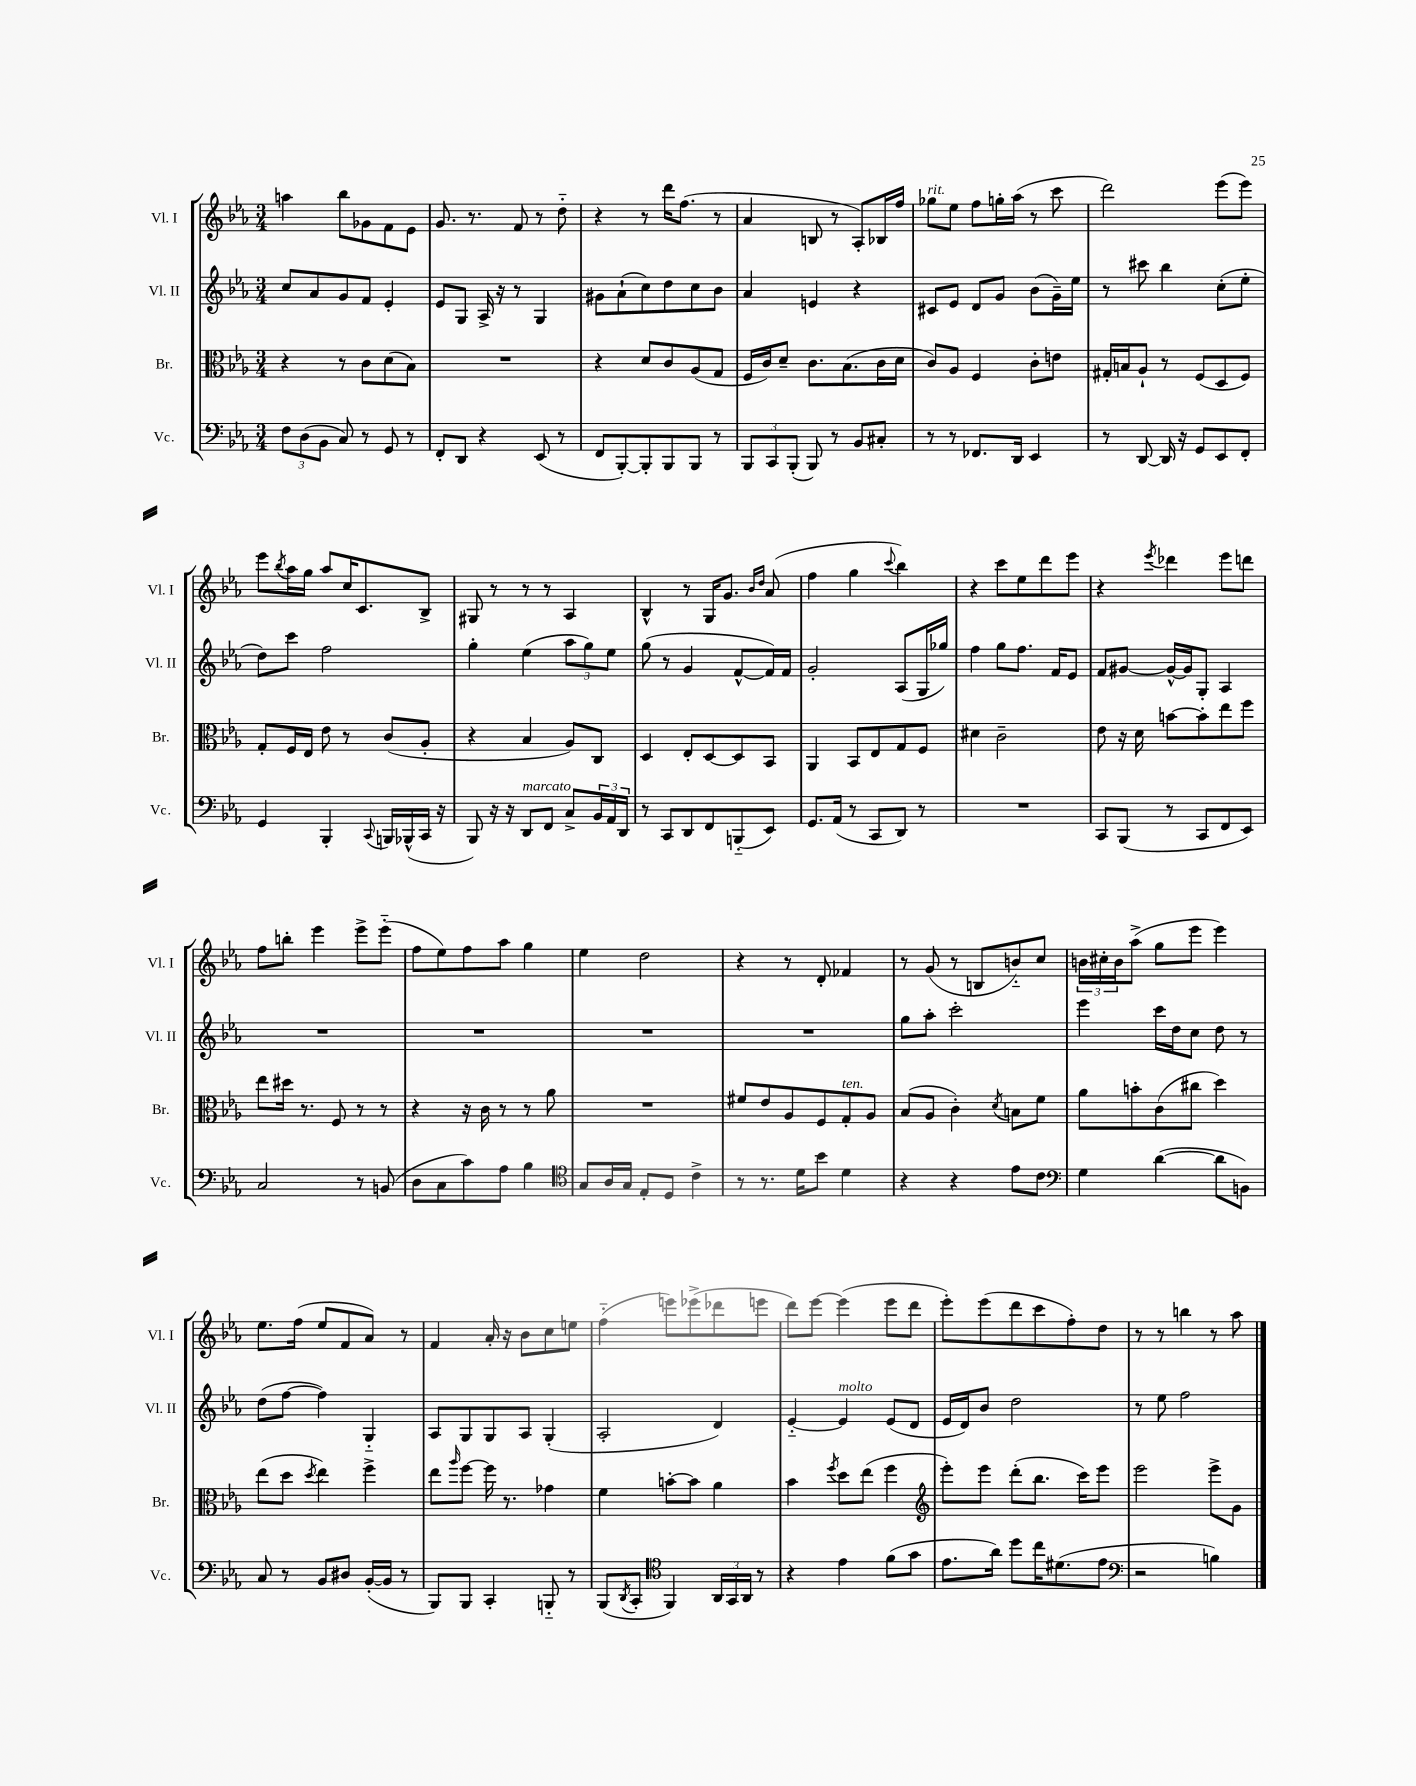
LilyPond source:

<<
\new StaffGroup <<
\new Staff = "s0" \with { instrumentName = "Vl. I" shortInstrumentName = "Vl. I" } {
    \clef treble \key ees \major \numericTimeSignature \time 3/4
    a''4 bes''8 ges'8 f'8 ees'8 |
    g'8. r8. f'8 r8 d''8-_ |
    r4 r8 d'''16 f''8.( r8 |
    aes'4 b8 r8 aes8-.) bes16 f''16 |
    ges''8^\markup { \italic "rit." } ees''8 f''8 g''16-. aes''16( r8 c'''8 |
    d'''2) ees'''8( ees'''8) |
    ees'''8 \acciaccatura { bes''8 } aes''16 g''16 aes''8 c''16 c'8. bes8-> |
    gis8 r8 r8 r8 aes4 |
    bes4-^ r8 g16 g'8. \grace { bes'16 d''16 } aes'8( |
    f''4 g''4 \appoggiatura { c'''8 } bes''4) |
    r4 c'''8 ees''8 d'''8 ees'''8 |
    r4 \acciaccatura { ees'''8 } des'''4 ees'''8 d'''8 |
    f''8 b''8-. ees'''4 ees'''8-> ees'''8-_( |
    f''8 ees''8) f''8 aes''8 g''4 |
    ees''4 d''2 |
    r4 r8 d'8-. fes'4 |
    r8 g'8( r8 b8 b'8-_) c''8 |
    \tuplet 3/2 { b'16 cis''16-. b'16 } aes''8->( g''8 ees'''8 ees'''4) |
    ees''8. f''16( ees''8 f'8 aes'8) r8 |
    f'4 aes'16-. r16 bes'8 c''8 e''8 |
    f''4-_( e'''8) ees'''8->( des'''8 e'''8 |
    d'''8) ees'''8~ ees'''4( ees'''8 d'''8 |
    ees'''8-.) ees'''8( d'''8 c'''8 f''8-.) d''8 |
    r8 r8 b''4 r8 aes''8 \bar "|." |
}
\new Staff = "s1" \with { instrumentName = "Vl. II" shortInstrumentName = "Vl. II" } {
    \clef treble \key ees \major \numericTimeSignature \time 3/4
    c''8 aes'8 g'8 f'8 ees'4-. |
    ees'8 g8 aes16-> r16 r8 g4 |
    gis'8 aes'8-!( c''8) d''8 c''8 bes'8 |
    aes'4 e'4 r4 |
    cis'8 ees'8 d'8 g'8 bes'8( g'16--) ees''16 |
    r8 cis'''8 bes''4 c''8-.( ees''8-. |
    d''8) c'''8 f''2 |
    g''4-. ees''4( \tuplet 3/2 { aes''8 g''8) ees''8 } |
    g''8( r8 g'4 f'8~-^ f'16) f'16 |
    g'2-. aes8( g16 ges''16) |
    f''4 g''8 f''8. f'16 ees'8 |
    f'8 gis'8~ gis'16~-^ gis'16 g8-. aes4 |
    R2. |
    R2. |
    R2. |
    R2. |
    g''8 aes''8-. c'''2-. |
    ees'''4 c'''16 d''16 c''8 d''8 r8 |
    d''8( f''8~ f''4) g4-_ |
    aes8 g8 g8 aes8 g4-.( |
    aes2-. d'4) |
    ees'4~-_ ees'4^\markup { \italic "molto" } ees'8( d'8 |
    ees'16 d'16) bes'8 d''2 |
    r8 ees''8 f''2 \bar "|." |
}
\new Staff = "s2" \with { instrumentName = "Br." shortInstrumentName = "Br." } {
    \clef alto \key ees \major \numericTimeSignature \time 3/4
    r4 r8 c'8 d'8( bes8) |
    R2. |
    r4 d'8 c'8 aes8( g8 |
    f16 c'16) d'8-- c'8. bes8.( c'16 d'16 |
    c'8) aes8 f4 c'8-. e'8 |
    gis16-. b16 aes8-! r8 f8( d8 f8) |
    g8-. f16 ees16 ees'8 r8 c'8( aes8-. |
    r4 bes4 aes8) c8 |
    d4 ees8-. d8~ d8 bes,8 |
    aes,4 bes,8 ees8 g8 f8 |
    dis'4 c'2-- |
    ees'8 r16 d'16 b'8~ b'8-. ees''8 f''8 |
    ees''8 dis''16 r8. f8 r8 r8 |
    r4 r16 c'16 r8 r8 aes'8 |
    R2. |
    fis'8 ees'8 aes8 f8 g8-.^\markup { \italic "ten." } aes8 |
    bes8( aes8 c'4-.) \acciaccatura { d'8 } b8 f'8 |
    aes'8 b'8-. c'8( cis''8 d''4) |
    ees''8( d''8 \acciaccatura { d''8 } ees''4) f''4-> |
    ees''8 \grace { aes''16 } f''8~ f''16 r8. ges'4 |
    f'4 b'8~-. b'8 aes'4 |
    bes'4 \acciaccatura { f''8 } d''8 ees''8( f''4 |
    \clef treble ees'''8-.) ees'''8 d'''8-.( bes''8. c'''16) ees'''8 |
    ees'''2 ees'''8-> g'8 \bar "|." |
}
\new Staff = "s3" \with { instrumentName = "Vc." shortInstrumentName = "Vc." } {
    \clef bass \key ees \major \numericTimeSignature \time 3/4
    \tuplet 3/2 { f8 d8( bes,8 } c8) r8 g,8 r8 |
    f,8-. d,8 r4 ees,8( r8 |
    f,8 bes,,8~-.) bes,,8-. bes,,8 bes,,8 r8 |
    \tuplet 3/2 { bes,,8 c,8 bes,,8-.( } bes,,8) r8 bes,8 cis8-. |
    r8 r8 fes,8. d,16 ees,4 |
    r8 d,8~ d,16 r16 g,8 ees,8 f,8-. |
    g,4 bes,,4-. \appoggiatura { c,8 } b,,16 bes,,16-^( c,16 r16 |
    bes,,8) r16 r16 d,8^\markup { \italic "marcato" } f,8 c8-> \tuplet 3/2 { bes,16 aes,16 d,16 } |
    r8 c,8 d,8 f,8 b,,8-_( ees,8) |
    g,8. aes,16( r8 c,8 d,8) r8 |
    R2. |
    c,8 bes,,8( r8 c,8 f,8 ees,8) |
    c2 r8 b,8( |
    d8 c8 c'8) aes8 bes4 |
    \clef tenor g8 aes16 g16 ees8-. d8 c'4-> |
    r8 r8. d'16 bes'8 d'4 |
    r4 r4 ees'8 c'8 |
    \clef bass g4 d'4~( d'8 b,8) |
    c8 r8 bes,8 dis8 bes,16~-.( bes,16 r8 |
    bes,,8) bes,,8 c,4-. b,,8-_ r8 |
    bes,,8( \acciaccatura { d,8 } c,8-. \clef tenor f,4) \tuplet 3/2 { aes,16 g,16 aes,16 } r8 |
    r4 ees'4 f'8( g'8 |
    ees'8. aes'16) d''8 c''16 dis'8.( ees'8 |
    \clef bass r2 b4) \bar "|." |
}
>>
>>
\layout { \context { \Score \remove "Bar_number_engraver" } }
